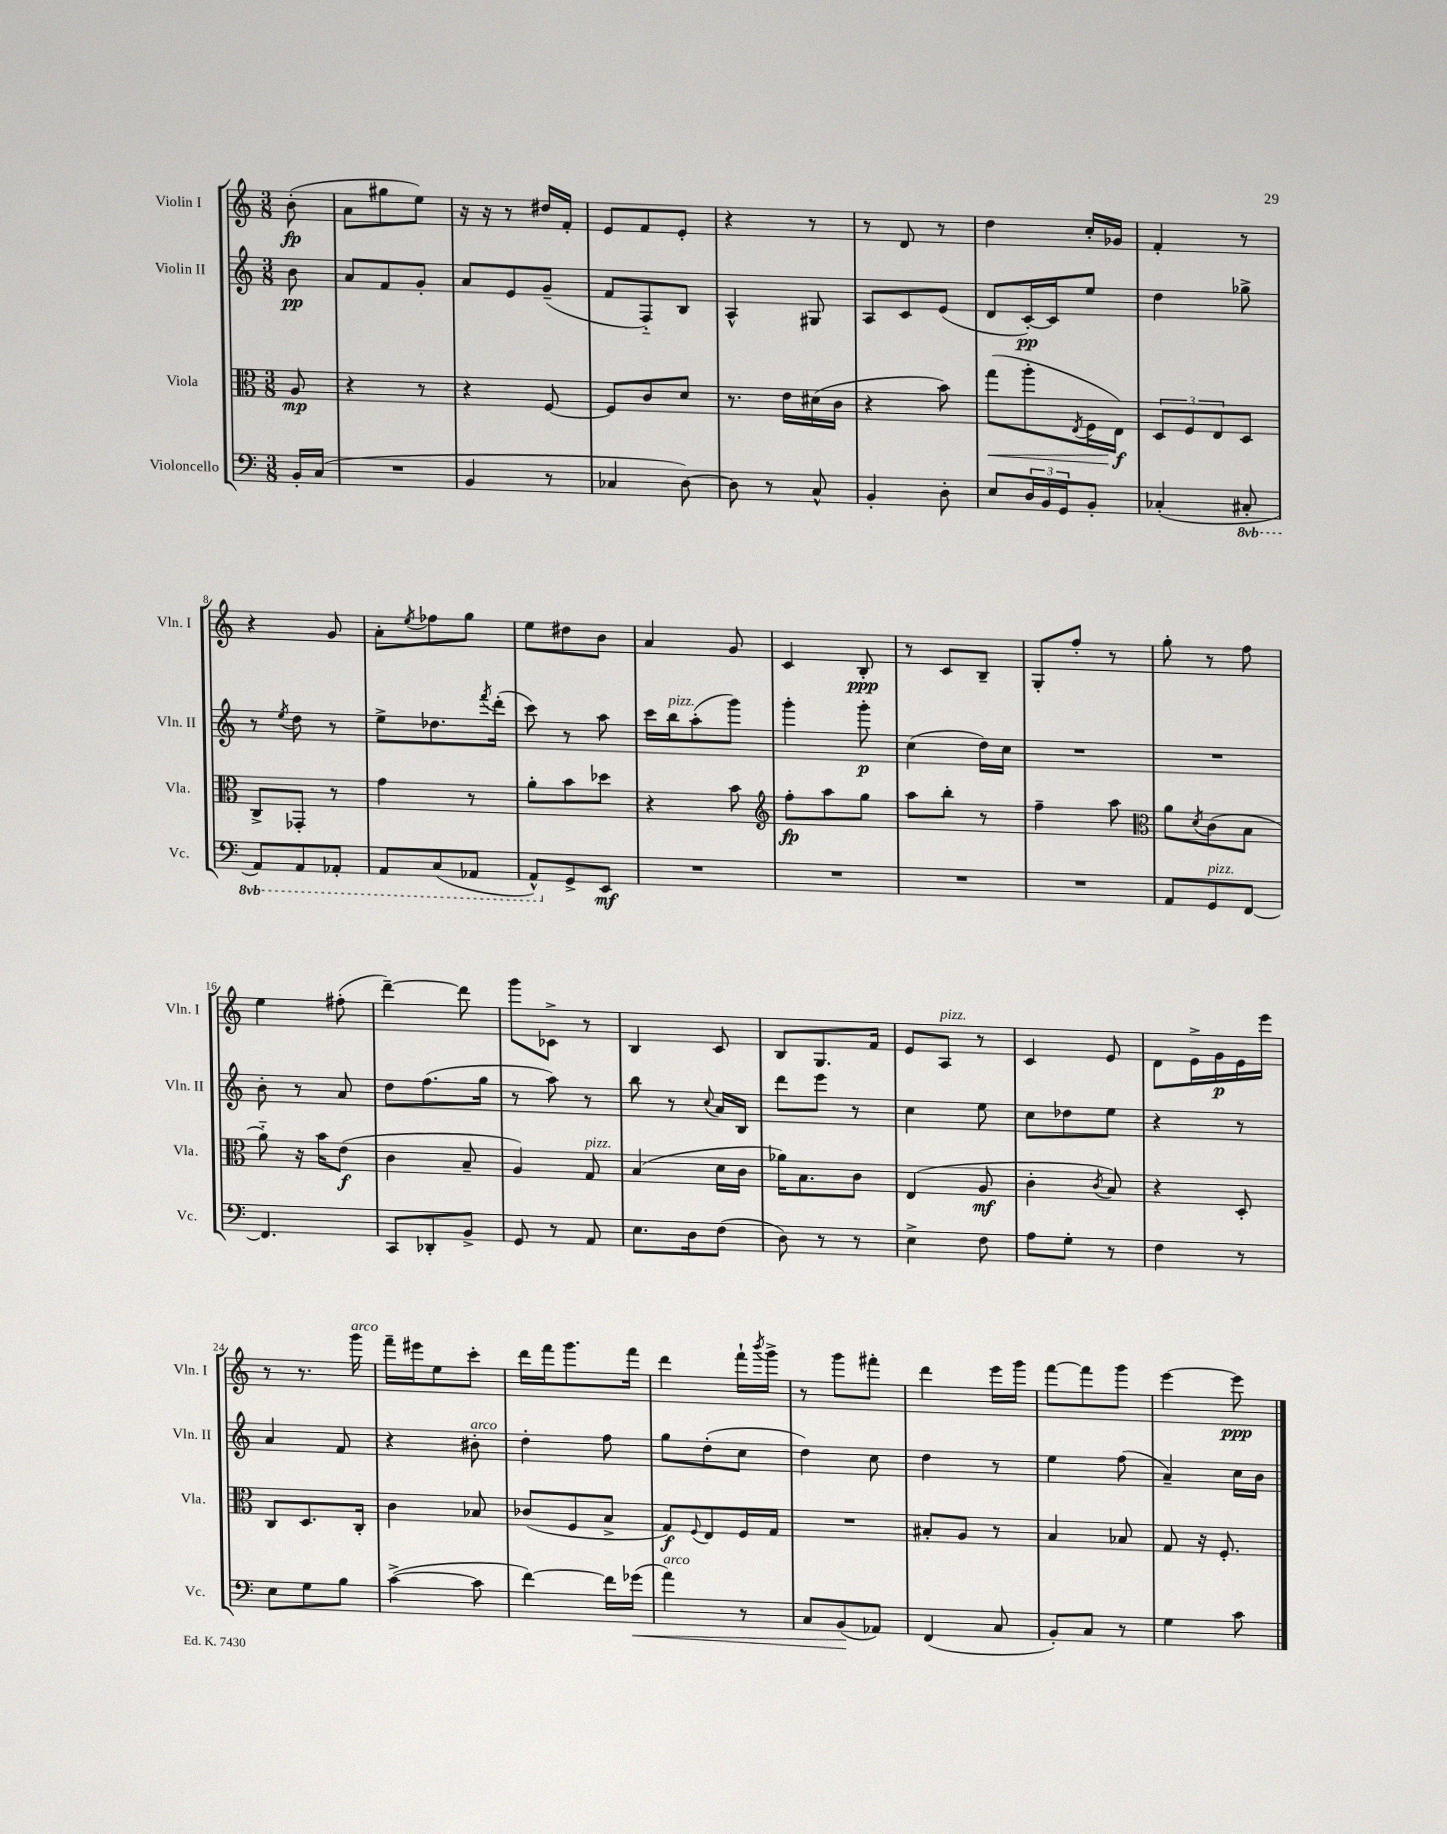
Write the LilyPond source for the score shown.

<<
\new StaffGroup <<
\new Staff = "s0" \with { instrumentName = "Violin I" shortInstrumentName = "Vln. I" } {
    \clef treble \key c \major \numericTimeSignature \time 3/8 \partial 8
    b'8-.\fp( |
    a'8 gis''8 e''8) |
    r16 r16 r8 dis''16 f'16-. |
    e'8 f'8 e'8-. |
    r4 r8 |
    r8 d'8 r8 |
    d''4 c''16-. ges'16 |
    f'4-. r8 |
    r4 g'8 |
    a'8-. \acciaccatura { e''8 } fes''8 g''8 |
    e''8 dis''8 b'8 |
    a'4 g'8 |
    c'4 b8-.\ppp |
    r8 c'8 b8-- |
    g8-. f''8-. r8 |
    g''8-. r8 f''8 |
    e''4 fis''8-.( |
    d'''4~--) d'''8 |
    g'''8 ces'8-> r8 |
    b4 c'8 |
    b8 g8. f'16 |
    e'8 a8^\markup { \italic "pizz." } r8 |
    c'4 e'8 |
    d'8 e'16-> g'16\p e'16 e'''16 |
    r8 r8. g'''16^\markup { \italic "arco" } |
    f'''16-- eis'''16 e''8 c'''8-. |
    d'''16 f'''16 g'''8. f'''16 |
    d'''4 f'''16-! \acciaccatura { b'''8 } g'''16-> |
    r8 g'''8 fis'''8-. |
    d'''4 e'''16 g'''16 |
    f'''8~ f'''8 g'''8 |
    e'''4~ e'''8\ppp \bar "|." |
}
\new Staff = "s1" \with { instrumentName = "Violin II" shortInstrumentName = "Vln. II" } {
    \clef treble \key c \major \numericTimeSignature \time 3/8 \partial 8
    b'8\pp |
    a'8 f'8 g'8-. |
    a'8 e'8 g'8--( |
    f'8 f8-_) b8 |
    a4-^ gis8 |
    a8 c'8 e'8( |
    d'8 c'16~-.\pp) c'16 e''8 |
    d''4 ges''8-> |
    r8 \acciaccatura { e''8 } d''8 r8 |
    e''8-> des''8. \acciaccatura { f'''8 } d'''16-.( |
    c'''8) r8 a''8 |
    c'''16 b''16^\markup { \italic "pizz." } a''8-.( g'''8) |
    g'''4-. g'''8-.\p |
    c''4( d''16) c''16 |
    R4. |
    R4. |
    b'8-. r8 a'8 |
    d''8 f''8.( g''16 |
    r8 a''8) r8 |
    b''8 r8 \appoggiatura { c''8 } a'16 b16 |
    d'''8 e'''8 r8 |
    c''4 e''8 |
    c''8 des''8 e''8 |
    r4 r8 |
    a'4 f'8 |
    r4 bis'8-.^\markup { \italic "arco" } |
    d''4-. f''8 |
    g''8 d''8-.( c''8 |
    d''4) c''8 |
    d''4 r8 |
    e''4 f''8( |
    a'4--) c''16 b'16 \bar "|." |
}
\new Staff = "s2" \with { instrumentName = "Viola" shortInstrumentName = "Vla." } {
    \clef alto \key c \major \numericTimeSignature \time 3/8 \partial 8
    a8\mp |
    r4 r8 |
    r4 f8~ |
    f8 c'8 d'8 |
    r8. e'16 dis'16( c'16 |
    r4 b'8) |
    g''8\<( a''8-. \acciaccatura { e8 } f16 e16\f\!) |
    \tuplet 3/2 { d8 f8 e8 } d8 |
    c8-> ges,8-. r8 |
    g'4 r8 |
    a'8-. b'8 des''8 |
    r4 b'8 |
    \clef treble f''8-.\fp a''8 g''8 |
    a''8 b''8-. r8 |
    f''4-- a''8 |
    \clef alto a'8 \acciaccatura { d'8 } c'8( b8 |
    a'8-_) r16 b'16 e'8\f( |
    c'4 b8-- |
    a4) g8^\markup { \italic "pizz." } |
    b4( d'16 c'16 |
    aes'16) b8. c'8 |
    e4( a8\mf |
    c'4-. \acciaccatura { c'8 } b8) |
    r4 d8-. |
    c8 d8. c16-. |
    c'4 bes8 |
    ces'8( f8 b8-> |
    g8\f) \appoggiatura { f8 } e8 f16 g16 |
    R4. |
    bis8-. a8 r8 |
    b4 bes8 |
    g8 r16 f8.-. \bar "|." |
}
\new Staff = "s3" \with { instrumentName = "Violoncello" shortInstrumentName = "Vc." } {
    \clef bass \key c \major \numericTimeSignature \time 3/8 \set Staff.ottavationMarkups = #ottavation-simple-ordinals \partial 8
    b,16-. c16( |
    R4. |
    b,4 r8 |
    ces4 d8~) |
    d8 r8 c8-^ |
    b,4-. d8-. |
    e8 \tuplet 3/2 { d16 b,16 g,16 } b,8-. |
    ces4-.( \ottava #-1 cis,8-. |
    a,,8) a,,8 aes,,8-. |
    a,,8 c,8( aes,,8 |
    a,,8-^) \ottava #0 g,8-> e,8\mf |
    R4. |
    R4. |
    R4. |
    R4. |
    a,8 g,8^\markup { \italic "pizz." } f,8~ |
    f,4. |
    c,8 des,8-. b,8-> |
    g,8 r8 a,8 |
    e8. d16 f8( |
    d8) r8 r8 |
    e4-> f8 |
    a8 g8-. r8 |
    f4 r8 |
    e8 g8 b8 |
    c'4~->( c'8 |
    f'4~) f'16 ges'16\<( |
    a'4^\markup { \italic "arco" }) r8 |
    c8 b,8\!( aes,8) |
    f,4( c8 |
    b,8-.) c8 r8 |
    g4 c'8 \bar "|." |
}
>>
>>
